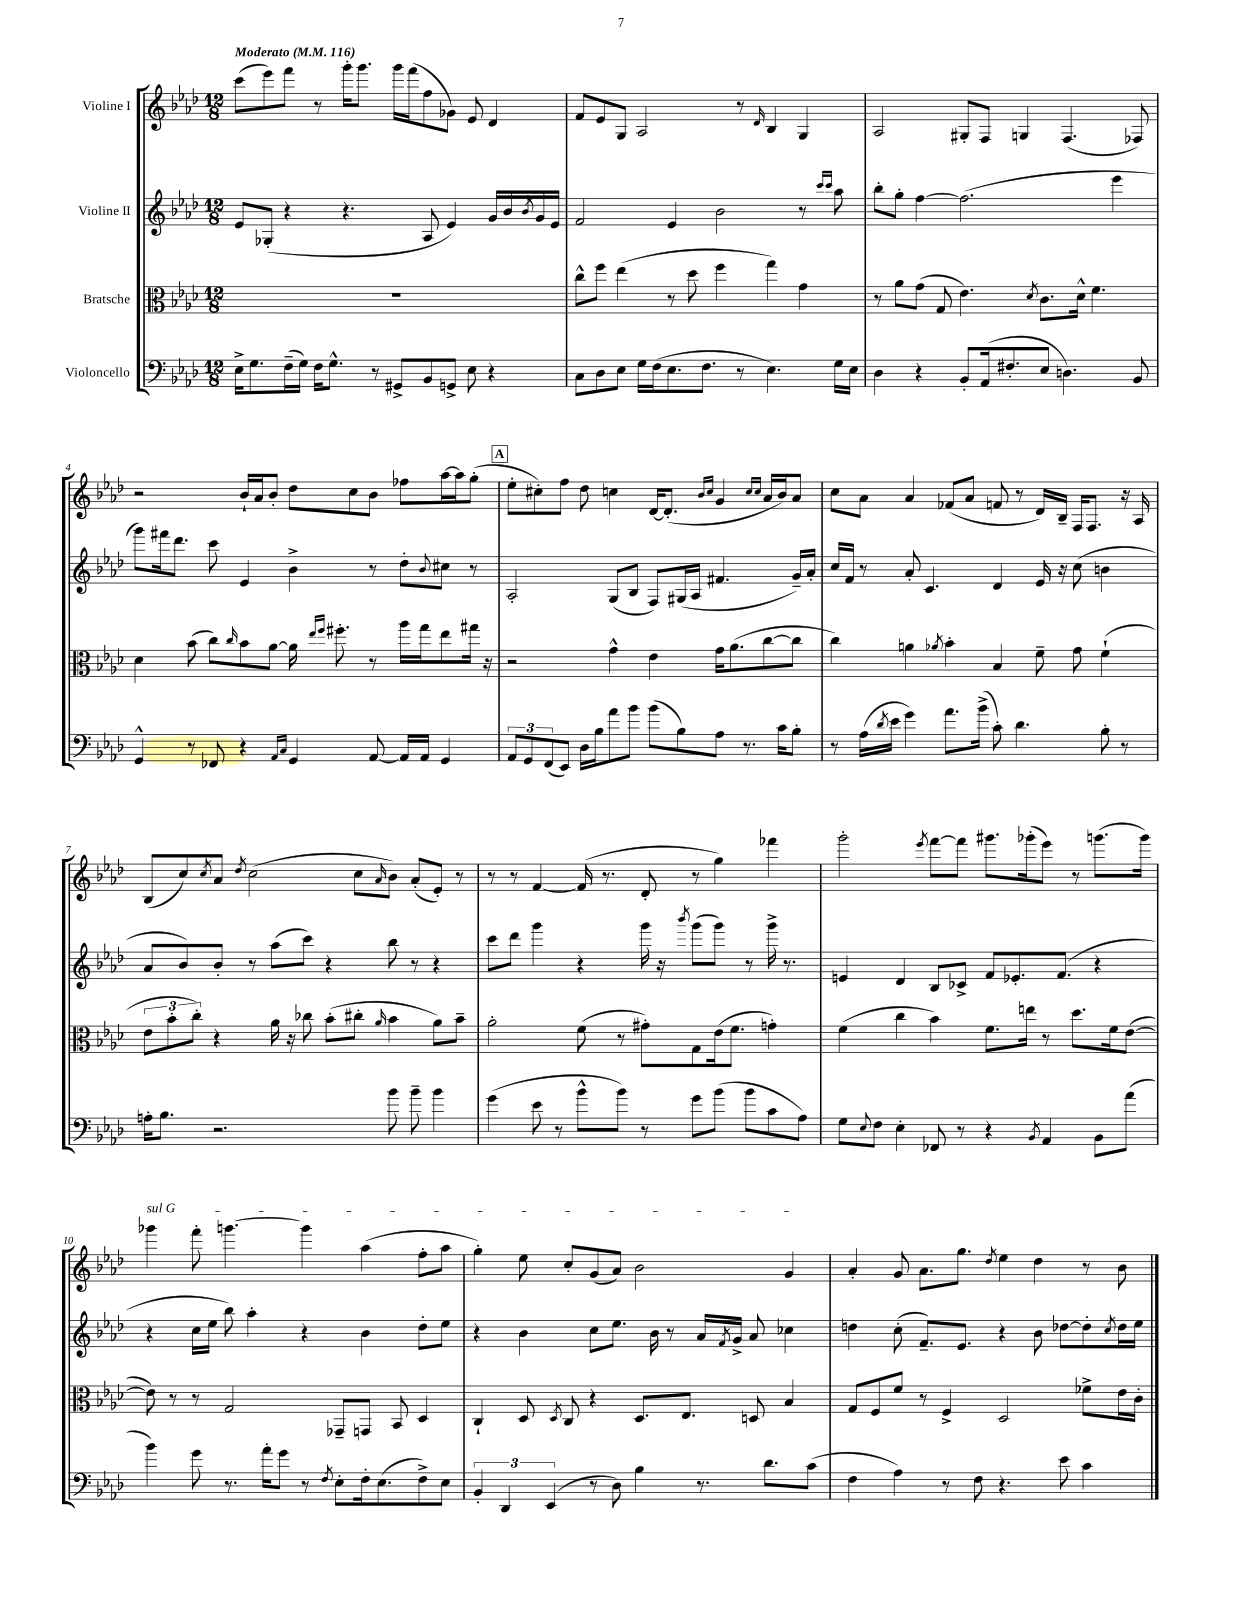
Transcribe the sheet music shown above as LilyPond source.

<<
\new StaffGroup <<
\new Staff = "s0" \with { instrumentName = "Violine I" } {
    \clef treble \key aes \major \numericTimeSignature \time 12/8 \tempo "Moderato" 4 = 116
    c'''8( ees'''8) f'''8 r8 g'''16-. g'''8. g'''16 f'''16( f''8 ges'8) ees'8 des'4 |
    f'8 ees'8 g8 aes2 r8 \grace { des'16 } bes4 g4 |
    aes2 gis8-. f8 g4 f4.( fes8) |
    r2 bes'16-! aes'16 bes'8-. des''8 c''8 bes'8 fes''8 aes''16~ aes''16 g''8-.( |
    \mark \markup { \box "A" } ees''8-. cis''8-.) f''8 des''8 c''4 des'16~ des'8.-.( \grace { bes'16 c''16 } g'4 \grace { c''16 c''16 } aes'16 bes'16) aes'8 |
    c''8 aes'8 aes'4 fes'8( aes'8 f'8 r8 des'16) bes16-- f16 f8. r16 aes16 |
    bes8( c''8) \acciaccatura { c''8 } aes'8 \acciaccatura { des''8 } c''2( c''8 \grace { aes'16 } bes'8) aes'8-.( ees'8-.) r8 |
    r8 r8 f'4~ f'16( r8. des'8-. r8 g''4) fes'''4 |
    g'''2-. \acciaccatura { ees'''8 } f'''8~ f'''8 gis'''8. ges'''16-.( ees'''8) r8 g'''8.( g'''16) |
    \once \override TextSpanner.bound-details.left.text = \markup { \italic "sul G" } ges'''4\startTextSpan f'''8-. g'''4.~ g'''4 aes''4( f''8-. aes''8 |
    g''4-.) ees''8 c''8-. g'8( aes'8) bes'2 g'4\stopTextSpan |
    aes'4-. g'8 aes'8. g''8. \acciaccatura { des''8 } ees''4 des''4 r8 bes'8 \bar "|." |
}
\new Staff = "s1" \with { instrumentName = "Violine II" } {
    \clef treble \key aes \major \numericTimeSignature \time 12/8
    ees'8 ges8-.( r4 r4. aes8 ees'4) g'16 bes'16 \acciaccatura { bes'8 } g'16 ees'16 |
    f'2 ees'4 bes'2 r8 \grace { c'''16 c'''16 } aes''8 |
    bes''8-. g''8-. f''4~ f''2.( ees'''4 |
    g'''8) fis'''16 des'''8. c'''8 ees'4 bes'4-> r8 des''8-. \appoggiatura { bes'8 } cis''8 r8 |
    \mark \markup { \box "A" } aes2-. g8( bes8 f8) gis16( aes16 fis'4. g'16--) aes'16-. |
    c''16 f'16 r8 aes'8-. c'4. des'4 ees'16 r16 c''8( b'4 |
    aes'8 bes'8) bes'8-. r8 aes''8( c'''8) r4 bes''8 r8 r4 |
    c'''8 des'''8 g'''4 r4 g'''16 r16 \acciaccatura { bes'''8 } g'''8( g'''8) r8 g'''16-> r8. |
    e'4 des'4 bes8 ces'8-> f'8 ees'8.-. f'8.( r4 |
    r4 c''16 ees''16 bes''8) aes''4-. r4 bes'4 des''8-. ees''8 |
    r4 bes'4 c''8 ees''8. bes'16 r8 aes'16 \acciaccatura { f'8 } g'16-> aes'8 ces''4 |
    d''4 c''8-.( f'8.--) ees'8. r4 bes'8 des''8~ des''8-. \acciaccatura { c''8 } des''16 ees''16 \bar "|." |
}
\new Staff = "s2" \with { instrumentName = "Bratsche" } {
    \clef alto \key aes \major \numericTimeSignature \time 12/8
    R1. |
    c''8-^ f''8 ees''4( r8 des''8 f''4 g''4) g'4 |
    r8 aes'8 g'8( g8 ees'4.) \acciaccatura { des'8 } c'8. des'16-^ f'4. |
    des'4 bes'8( c''8) \grace { c''16 } bes'8 aes'8~ aes'16 \grace { ees''16 f''16 } fis''8.-. r8 aes''16 g''16 ees''8 gis''16 r16 |
    \mark \markup { \box "A" } r2 g'4-^ ees'4 g'16 aes'8.( c''8~ c''8 |
    c''4) a'4 \acciaccatura { aes'8 } bes'4-. bes4 f'8-- g'8 f'4-!( |
    \tuplet 3/2 { ees'8 bes'8-. c''8-.) } r4 aes'16 r16 ces''8 bes'8-.( cis''8-. \grace { aes'16 } bes'4 aes'8) bes'8-- |
    aes'2-. f'8( r8 gis'8-.) g8 ees'16( f'8. g'4-.) |
    f'4( c''4 bes'4) f'8. e''16 r8 des''8. f'16 ees'8~( |
    ees'8) r8 r8 g2 ges,8-- g,8 bes,8 des4 |
    c4-! des8 \acciaccatura { des8 } c8 r4 des8. ees8. d8 bes4 |
    g8 f8 f'8 r8 f4-> des2 fes'8-> ees'16 c'16-. \bar "|." |
}
\new Staff = "s3" \with { instrumentName = "Violoncello" } {
    \clef bass \key aes \major \numericTimeSignature \time 12/8
    ees16-> g8. f16--( g16) f16 g8.-^ r8 gis,8-> bes,8 g,8-> ees8 r4 |
    c8 des8 ees8 g16 f16( ees8. f8. r8 ees4.) g16 ees16 |
    des4 r4 bes,8-. aes,16( fis8.-. ees8 d4.) bes,8 |
    g,4-^ r8 fes,8 r4 \grace { aes,16 c16 } g,4 aes,8~ aes,16 aes,16 g,4 |
    \mark \markup { \box "A" } \tuplet 3/2 { aes,8 g,8 f,8( } ees,8) des16 bes16 aes'8 bes'8 bes'8( bes8) aes8 r8. c'16 bes8-. |
    r8 aes16( \acciaccatura { des'8 } ees'16 g'4) aes'8. bes'16->( c'8-.) des'4. bes8-. r8 |
    a16-. bes8. r2. bes'8 bes'8-- bes'4 |
    g'4( ees'8 r8 bes'8-^ bes'8) r8 g'8 bes'8( bes'8 c'8 aes8) |
    g8 \appoggiatura { ees8 } f8 ees4-. fes,8 r8 r4 \acciaccatura { bes,8 } aes,4 bes,8 aes'8( |
    bes'4) g'8 r8. aes'16-. g'8 r8 \acciaccatura { f8 } ees8-. f16-. ees8.( f8->) ees8 |
    \tuplet 3/2 { bes,4-. des,4 ees,4( } r8 des8) bes4 r8. des'8. c'8( |
    f4 aes4) r8 f8 r4. ees'8 c'4 \bar "|." |
}
>>
>>
